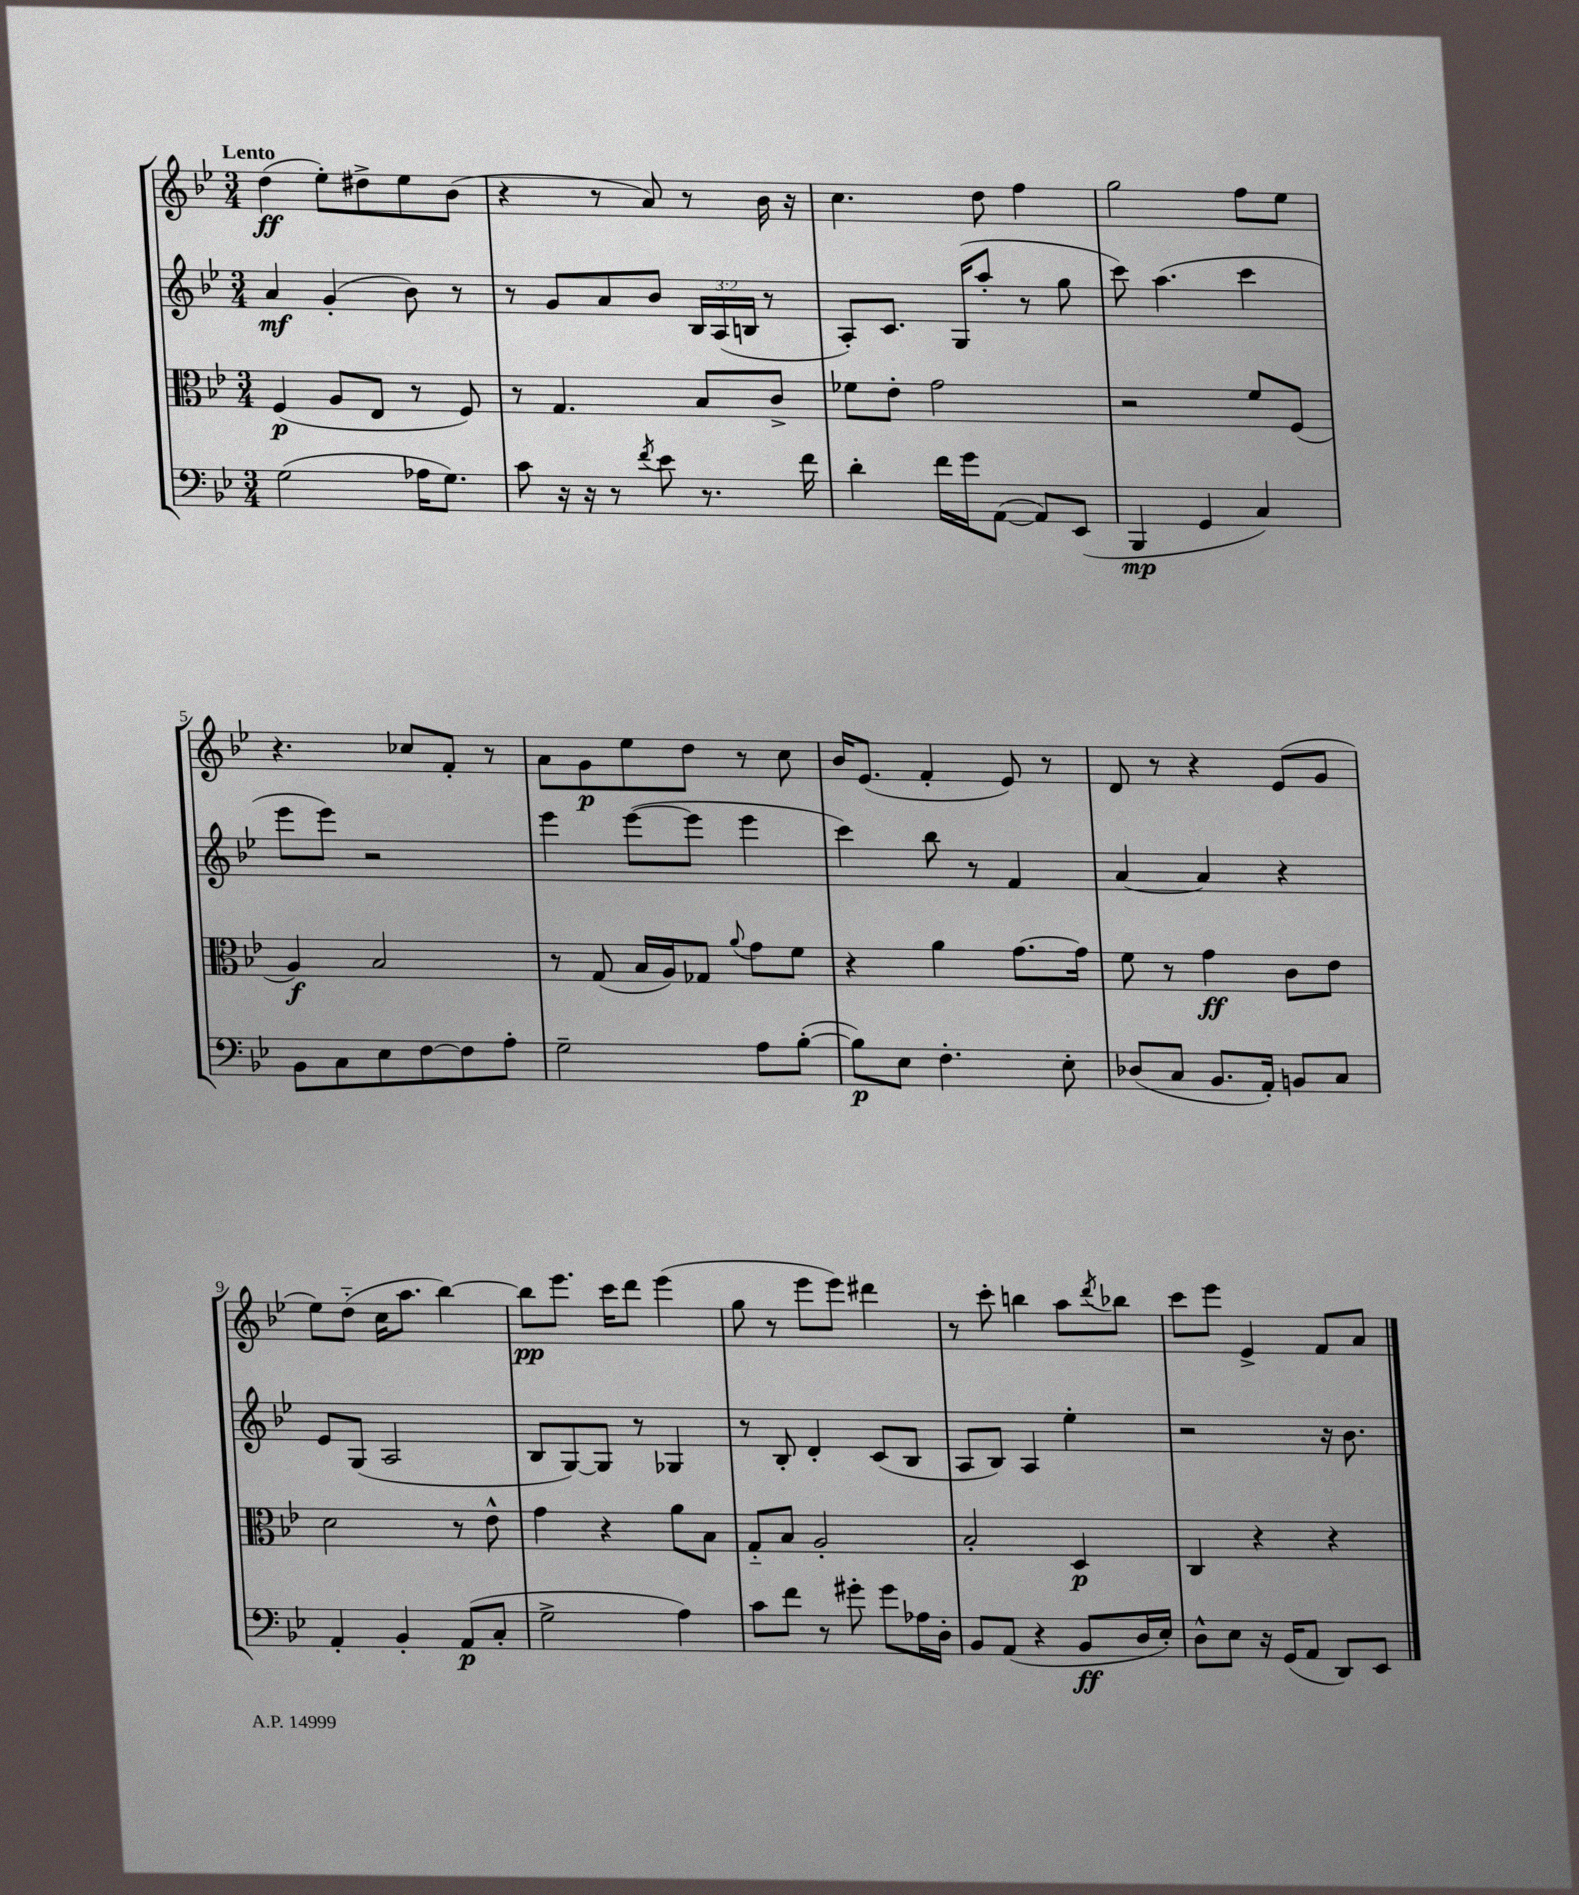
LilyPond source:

<<
\new StaffGroup <<
\new Staff = "s0" {
    \clef treble \key bes \major \numericTimeSignature \time 3/4 \tempo "Lento"
    d''4\ff( ees''8-.) dis''8-> ees''8 bes'8( |
    r4 r8 a'8) r8 bes'16 r16 |
    c''4. d''8 f''4 |
    g''2 f''8 ees''8 |
    r4. ces''8 f'8-. r8 |
    a'8 g'8\p ees''8 d''8 r8 c''8 |
    bes'16 ees'8.( f'4-. ees'8) r8 |
    d'8 r8 r4 ees'8( g'8 |
    ees''8) d''8-_( c''16 a''8. bes''4~) |
    bes''8\pp ees'''8. c'''16 d'''8 ees'''4( |
    g''8 r8 ees'''8 ees'''8) dis'''4 |
    r8 c'''8-. b''4 a''8 \acciaccatura { d'''8 } bes''8 |
    c'''8 ees'''8 ees'4-> f'8 a'8 \bar "|." |
}
\new Staff = "s1" {
    \clef treble \key bes \major \numericTimeSignature \time 3/4 \override Staff.TupletNumber.text = #tuplet-number::calc-fraction-text
    a'4\mf g'4-.( bes'8) r8 |
    r8 g'8 a'8 bes'8 \tuplet 3/2 { bes16 a16( b16 } r8 |
    a8-.) c'8. g16( a''8-. r8 g''8 |
    c'''8) a''4.( c'''4 |
    ees'''8 ees'''8) r2 |
    ees'''4 ees'''8~( ees'''8 ees'''4 |
    c'''4) bes''8 r8 f'4 |
    a'4~ a'4 r4 |
    ees'8 g8( a2 |
    bes8 g8~) g8 r8 ges4 |
    r8 bes8-. d'4-. c'8( bes8 |
    a8 bes8) a4 ees''4-. |
    r2 r16 bes'8. \bar "|." |
}
\new Staff = "s2" {
    \clef alto \key bes \major \numericTimeSignature \time 3/4
    f4\p( a8 ees8 r8 f8) |
    r8 g4. bes8 c'8-> |
    fes'8 ees'8-. g'2 |
    r2 f'8 f8( |
    a4\f) bes2 |
    r8 g8( bes16 a16) ges8 \appoggiatura { a'8 } g'8 f'8 |
    r4 a'4 g'8.~ g'16 |
    f'8 r8 g'4\ff c'8 ees'8 |
    d'2 r8 ees'8-^ |
    g'4 r4 a'8 bes8 |
    g8-_ bes8 a2-. |
    bes2-. d4\p |
    c4 r4 r4 \bar "|." |
}
\new Staff = "s3" {
    \clef bass \key bes \major \numericTimeSignature \time 3/4
    g2( aes16 g8.) |
    c'8 r16 r16 r8 \acciaccatura { f'8 } ees'8 r8. f'16 |
    d'4-. f'16 g'16 a,8~( a,8) ees,8( |
    bes,,4\mp g,4 c4) |
    bes,8 c8 ees8 f8~ f8 a8-. |
    g2-- a8 bes8~-.( |
    bes8\p) ees8 f4.-. ees8-. |
    des8( c8 bes,8. a,16-.) b,8 c8 |
    a,4-. bes,4-. a,8\p( c8-. |
    g2-> a4) |
    c'8 f'8 r8 gis'8-. gis'8 aes16 d16-. |
    bes,8 a,8( r4 bes,8\ff d16 ees16-.) |
    d8-^ ees8 r16 g,16( a,8 d,8) ees,8 \bar "|." |
}
>>
>>
